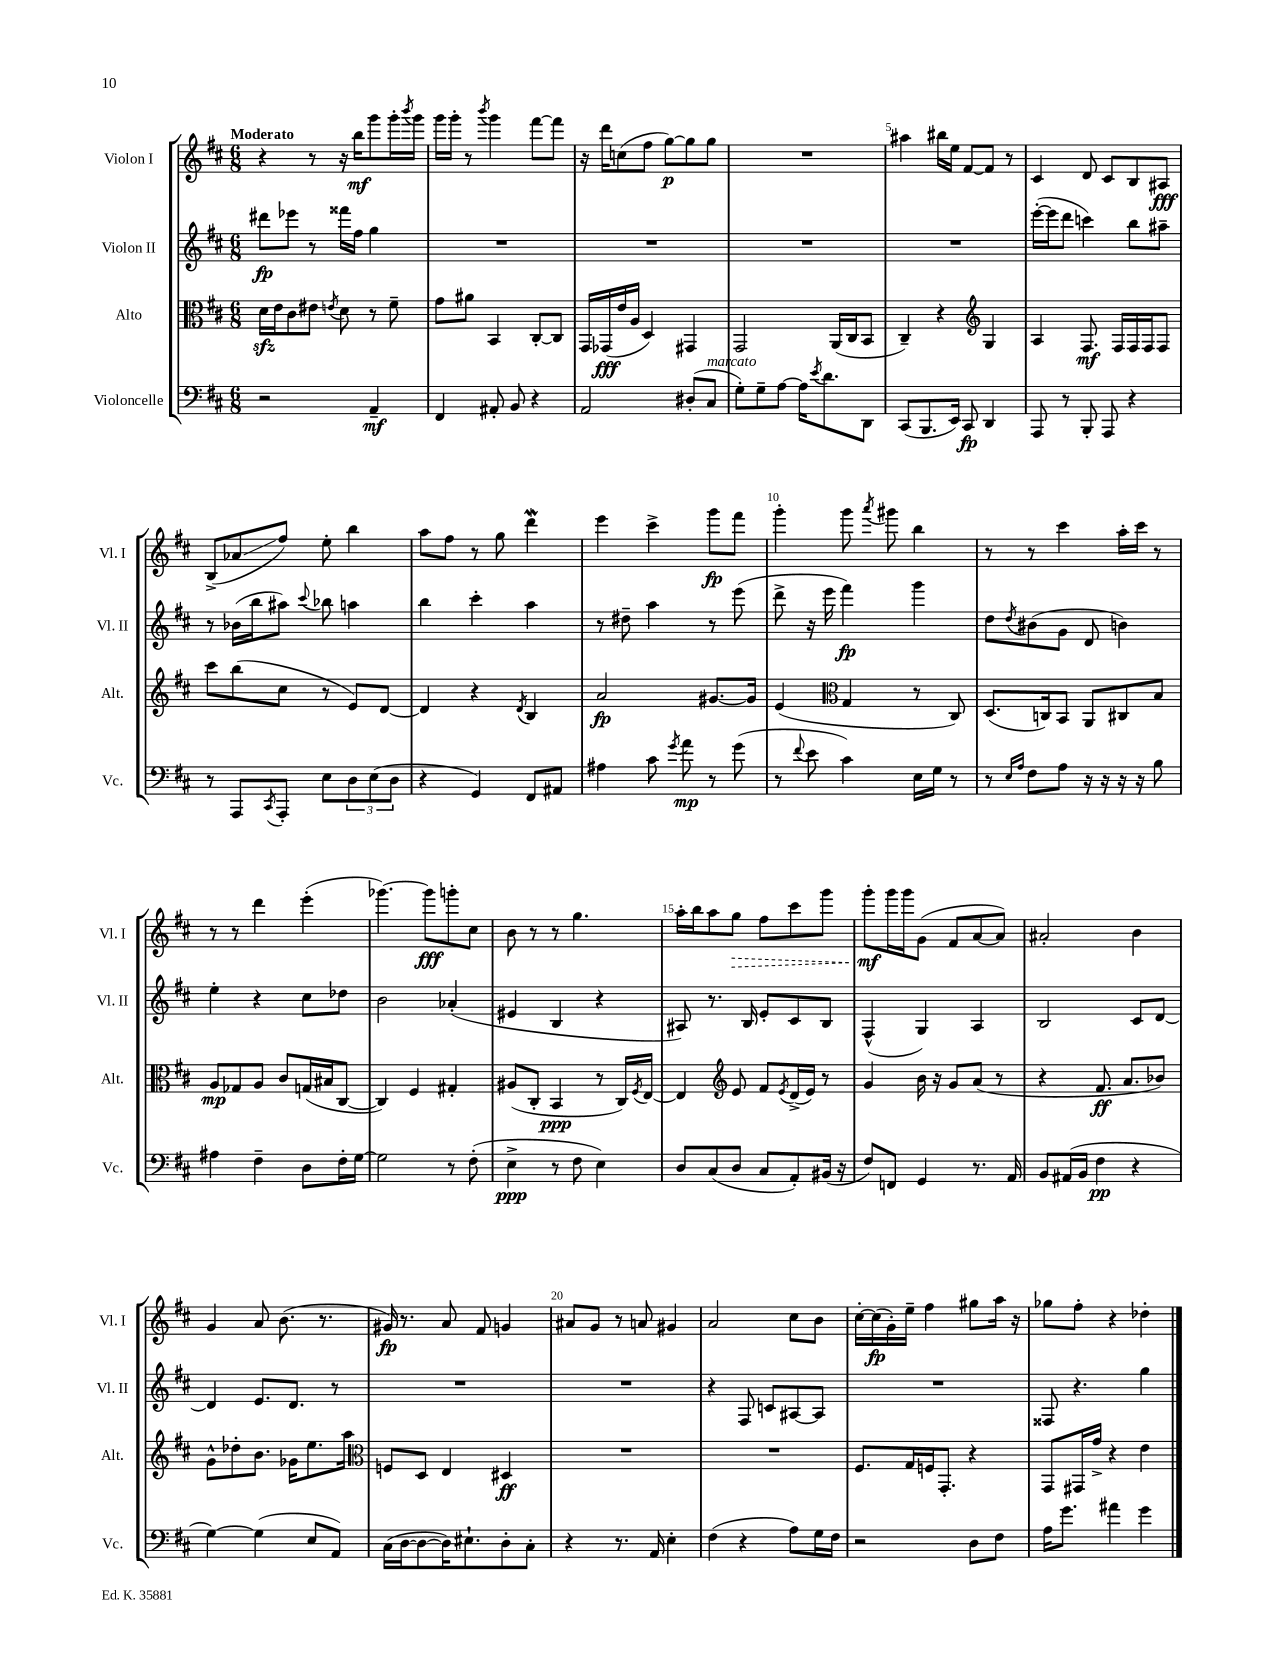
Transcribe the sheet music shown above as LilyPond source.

<<
\new StaffGroup <<
\new Staff = "s0" \with { instrumentName = "Violon I" shortInstrumentName = "Vl. I" } {
    \clef treble \key d \major \numericTimeSignature \time 6/8 \tempo "Moderato"
    r4 r8 r16 b''16\mf g'''8 g'''16-. \acciaccatura { b'''8 } g'''16 |
    g'''16 g'''16-. r8 \acciaccatura { b'''8 } g'''4 fis'''8~ fis'''8 |
    r16 d'''16 c''8( fis''8 g''8~\p) g''8 g''8 |
    R2. |
    ais''4 bis''16 e''16 fis'8~ fis'8 r8 |
    cis'4 d'8 cis'8 b8 ais8\fff |
    b8->( aes'8\glissando fis''8) e''8-. b''4 |
    a''8 fis''8 r8 g''8 d'''4\mordent |
    e'''4 cis'''4-> g'''8\fp fis'''8 |
    g'''4-. g'''8 \acciaccatura { a'''8 } gis'''8 b''4 |
    r8 r8 cis'''4 a''16-. cis'''16 r8 |
    r8 r8 d'''4 e'''4-.( |
    ges'''4.~) ges'''8\fff g'''8-. cis''8 |
    b'8 r8 r8 g''4. |
    a''16-. b''16 a''8 \once \override Hairpin.style = #'dashed-line g''8\> fis''8 cis'''8 g'''8 |
    g'''8-.\mf\! g'''16 g'''16 g'8( fis'8 a'8~ a'8) |
    ais'2-. b'4 |
    g'4 a'8 b'8.( r8. |
    gis'16\fp) r8. a'8 fis'8 g'4 |
    ais'8 g'8 r8 a'8 gis'4 |
    a'2 cis''8 b'8 |
    cis''16~-. cis''16\fp( g'16-.) e''16-- fis''4 gis''8 a''16 r16 |
    ges''8 fis''8-. r4 des''4-. \bar "|." |
}
\new Staff = "s1" \with { instrumentName = "Violon II" shortInstrumentName = "Vl. II" } {
    \clef treble \key d \major \numericTimeSignature \time 6/8
    dis'''8\fp ees'''8 r8 fisis'''16 fis''16 g''4 |
    R2. |
    R2. |
    R2. |
    R2. |
    e'''16~-.( e'''16 d'''8 c'''4) b''8 ais''8-- |
    r8 bes'16( b''16 ais''8) \appoggiatura { cis'''8 } bes''8 a''4 |
    b''4 cis'''4-. a''4 |
    r8 dis''8-- a''4 r8 e'''8( |
    d'''8-> r16 e'''16 fis'''4\fp) g'''4 |
    d''8 \acciaccatura { d''8 } bis'8( g'8 d'8 b'4) |
    e''4-. r4 cis''8 des''8 |
    b'2 aes'4-.( |
    eis'4 b4 r4 |
    ais8) r8. b16 e'8-. cis'8 b8 |
    fis4-^( g4) a4 |
    b2 cis'8 d'8~ |
    d'4 e'8. d'8. r8 |
    R2. |
    R2. |
    r4 fis8 c'8 ais8~ ais8 |
    R2. |
    fisis8 r4. g''4 \bar "|." |
}
\new Staff = "s2" \with { instrumentName = "Alto" shortInstrumentName = "Alt." } {
    \clef alto \key d \major \numericTimeSignature \time 6/8
    d'16\sfz e'16 cis'8 eis'8 \acciaccatura { e'8 } d'8 r8 fis'8-- |
    g'8 ais'8 b,4 cis8~-. cis8 |
    g,16 ges,16\fff( e'16 a16 d4) gis,4 |
    g,2 a,16( cis16 b,8 |
    cis4--) r4 \clef treble g4 |
    a4 fis8.\mf fis16 fis16 fis16 fis8 |
    cis'''8 b''8( cis''8 r8 e'8) d'8~ |
    d'4 r4 \acciaccatura { d'8 } b4 |
    a'2\fp gis'8.~ gis'16 |
    e'4( \clef alto g4 r8 cis8) |
    d8.( c16) b,8 a,8 cis8 b8 |
    a8\mp ges8 a8 cis'8 g16( bis16 cis8~ |
    cis4) fis4 gis4-. |
    ais8( cis8-. b,4\ppp r8 cis16) \acciaccatura { fis8 } e16~ |
    e4 \clef treble e'8 fis'8 \acciaccatura { e'8 } d'16->( e'16) r8 |
    g'4 b'16 r16 g'8 a'8( r8 |
    r4 fis'8.\ff a'8. bes'8) |
    g'8-^ des''8-. b'8. ges'16 e''8. a''16 |
    \clef alto f8 d8 e4 dis4\ff |
    R2. |
    R2. |
    fis8. g16 f16 g,8.-. r4 |
    g,8 gis,16 g'16-> r4 e'4 \bar "|." |
}
\new Staff = "s3" \with { instrumentName = "Violoncelle" shortInstrumentName = "Vc." } {
    \clef bass \key d \major \numericTimeSignature \time 6/8
    r2 a,4--\mf |
    fis,4 ais,8-. b,8 r4 |
    a,2 dis8-.( cis8^\markup { \italic "marcato" } |
    g8-.) g8-- a8~ a16 \acciaccatura { e'8 } d'8. d,8 |
    cis,8( b,,8. e,16) cis,8\fp d,4 |
    a,,8 r8 b,,8-. a,,8 r4 |
    r8 a,,8 \acciaccatura { cis,8 } a,,8-. e8 \tuplet 3/2 { d8 e8( d8 } |
    r4 g,4) fis,8 ais,8 |
    ais4 cis'8 \acciaccatura { g'8 } a'8\mp r8 g'8( |
    r8 \appoggiatura { fis'8 } e'8 cis'4) e16 g16 r8 |
    r8 \grace { e16 a16 } fis8 a8 r16 r16 r16 r16 b8 |
    ais4 fis4-- d8 fis16-. g16~ |
    g2 r8 fis8-.( |
    e4->\ppp r8 fis8 e4) |
    d8 cis8( d8 cis8 a,8-.) bis,16( r16 |
    fis8) f,8 g,4 r8. a,16 |
    b,8 ais,16( b,16 fis4\pp r4 |
    g4~) g4( e8 a,8) |
    cis16( d16~ d8~ d16) eis8.-! d8-. cis8-. |
    r4 r8. a,16 e4-. |
    fis4( r4 a8) g16 fis16 |
    r2 d8 fis8 |
    a16 g'8. ais'4 g'4 \bar "|." |
}
>>
>>
\layout { \context { \Score \override BarNumber.break-visibility = ##(#f #t #t) barNumberVisibility = #(every-nth-bar-number-visible 5) } }
